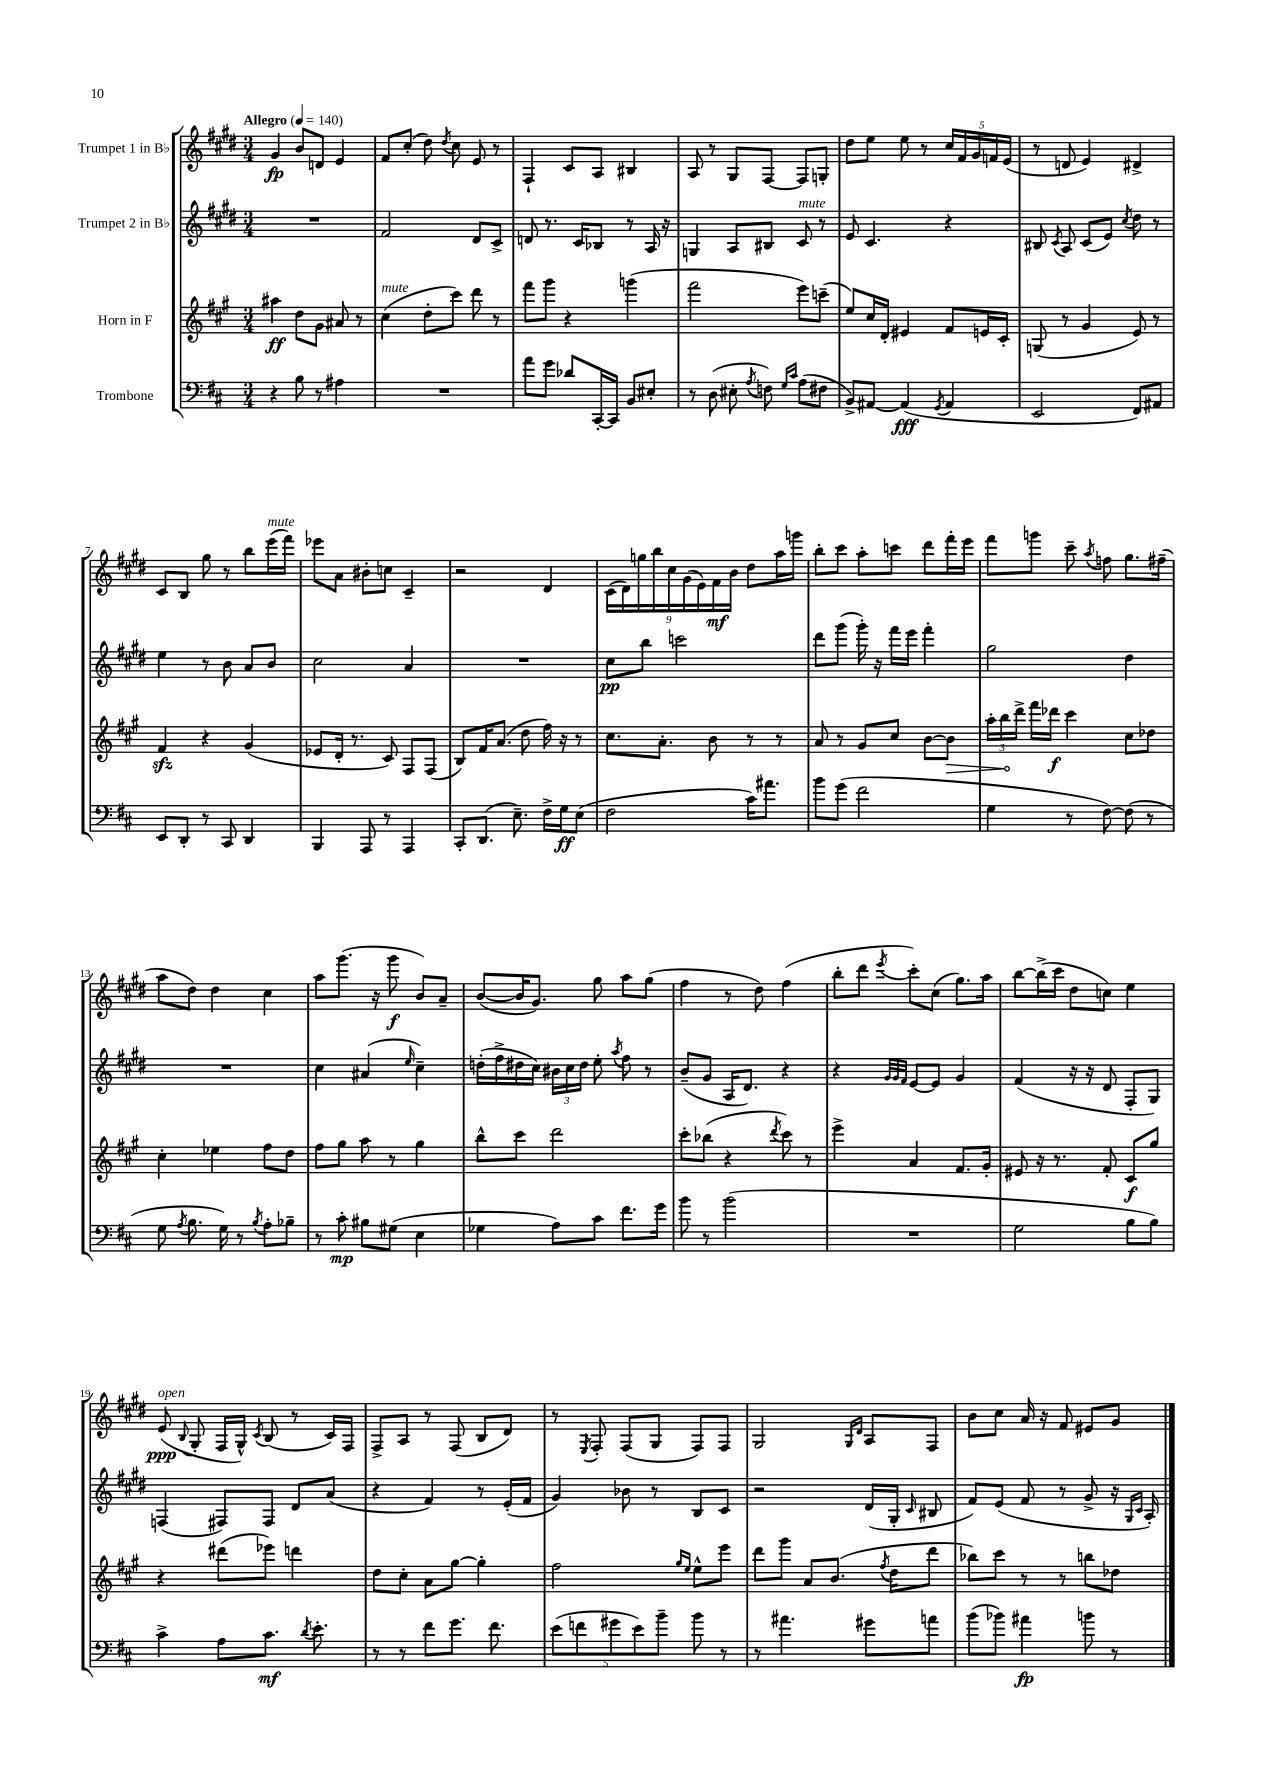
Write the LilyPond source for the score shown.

<<
\new StaffGroup <<
\new Staff = "s0" \with { instrumentName = "Trumpet 1 in Bb" } {
    \clef treble \key e \major \numericTimeSignature \time 3/4 \tempo "Allegro" 4 = 140
    \autoBeamOff gis'4\fp b'8[ d'8] e'4 |
    fis'8[ cis''8]-.( dis''8) \acciaccatura { dis''8 } cis''8 e'8 r8 |
    fis4-! cis'8[ a8] bis4 |
    a8 r8 gis8[ fis8]~ fis8[ g8]-. |
    dis''8[ e''8] e''8 r8 \tuplet 5/4 { cis''16[ fis'16 gis'16 f'16 e'16]( } |
    r8 d'8 e'4) dis'4-> |
    cis'8[ b8] gis''8 r8 b''8[ e'''16^\markup { \italic "mute" }( fis'''16]) |
    ees'''8[ a'8] bis'8[-. c''8] cis'4-- |
    r2 dis'4 |
    \tuplet 9/8 { cis'16[( dis'16) g''16 b''16 cis''16 gis'16( e'16) fis'16\mf b'16] } dis''8[ a''16 g'''16] |
    b''8[-. cis'''8] a''8[-. c'''8] dis'''8[ fis'''16-. e'''16] |
    fis'''8[ g'''8] cis'''8-- \acciaccatura { a''8 } f''8 gis''8.[ fis''16]--( |
    a''8[ dis''8]) dis''4 cis''4 |
    a''8[ gis'''8.]( r16 gis'''8\f b'8[) a'8]-- |
    b'8[~( b'16 gis'8.]) gis''8 a''8[ gis''8]( |
    fis''4 r8 dis''8) fis''4( |
    b''8[-. dis'''8] \acciaccatura { e'''8 } cis'''8[-.) cis''8]( gis''8.[) a''16] |
    b''8[~ b''16->( cis'''16] dis''8[ c''8]) e''4 |
    e'8\ppp^\markup { \italic "open" }( \appoggiatura { b8 } gis8-. fis16[ gis16]-^) \acciaccatura { cis'8 } b8( r8 cis'16[) fis16] |
    fis8[-> a8] r8 fis8( b8[ dis'8]) |
    r8 \acciaccatura { e8 } fis8-. fis8[( gis8] fis8[) fis8] |
    gis2 \grace { gis16[ dis'16] } a8[ fis8] |
    b'8[ cis''8] a'16 r16 fis'8 eis'8[ gis'8] \bar "|." |
}
\new Staff = "s1" \with { instrumentName = "Trumpet 2 in Bb" } {
    \clef treble \key e \major \numericTimeSignature \time 3/4
    \autoBeamOff R2. |
    fis'2 dis'8[ cis'8]-> |
    d'8 r8. cis'16[ bes8] r8 a16 r16 |
    g4 a8[ bis8] cis'8^\markup { \italic "mute" } r8 |
    e'8 cis'4. r4 |
    bis8 \acciaccatura { cis'8 } a8 cis'8[( e'8]) \acciaccatura { cis''8 } dis''8 r8 |
    e''4 r8 b'8 a'8[ b'8] |
    cis''2 a'4 |
    R2. |
    cis''8[\pp b''8] c'''2 |
    dis'''8[ gis'''8]( gis'''16-.) r16 fis'''16[ e'''16] fis'''4-. |
    gis''2 dis''4 |
    R2. |
    cis''4 ais'4( \grace { e''16 } cis''4--) |
    d''16[-.( fis''16-> dis''16 cis''16]) \tuplet 3/2 { bis'16[ cis''16 dis''16] } e''8-. \acciaccatura { a''8 } fis''8 r8 |
    b'8[--( gis'8] a16[ dis'8.]) r4 |
    r4 \grace { gis'32[ gis'32 fis'32] } e'8[~ e'8] gis'4 |
    fis'4( r16 r16 dis'8 fis8[-. gis8]) |
    f4( fis8[) fis8] dis'8[ a'8]( |
    r4 fis'4) r8 e'16[-.( fis'16] |
    gis'4) bes'8 r8 b8[ cis'8] |
    r2 dis'16[( gis16]-. \grace { cis'16 } bis8 |
    fis'8[) e'8]( fis'8 r8 gis'8-> r16 \grace { gis16[ cis'16] } a16-.) \bar "|." |
}
\new Staff = "s2" \with { instrumentName = "Horn in F" } {
    \clef treble \key a \major \numericTimeSignature \time 3/4
    \autoBeamOff ais''4\ff d''8[ gis'8] ais'8 r8 |
    cis''4^\markup { \italic "mute" }( d''8[-. cis'''8]) d'''8 r8 |
    fis'''8[ gis'''8] r4 g'''4( |
    fis'''2 e'''8[) c'''8]--( |
    e''8[) cis''16 d'16]-. eis'4 fis'8[ e'16 cis'16]-. |
    g8( r8 gis'4 e'8) r8 |
    fis'4\sfz r4 gis'4( |
    ees'8[ d'16]-. r8. cis'8) fis8[ fis8]( |
    b8[) fis'16 a'8.]( d''8 fis''16) r16 r8 |
    cis''8.[ a'8.]-. b'8 r8 r8 |
    a'8 r8 gis'8[ cis''8] b'8[~ \once \override Hairpin.circled-tip = ##t b'8]\> |
    \tuplet 3/2 { a''16[-. b''16\! d'''16]-> } fis'''16[ des'''16]\f cis'''4 cis''8[ des''8] |
    cis''4-. ees''4 fis''8[ d''8] |
    fis''8[ gis''8] a''8 r8 gis''4 |
    b''8[-^ cis'''8] d'''2 |
    cis'''8[-. bes''8]( r4 \acciaccatura { d'''8 } cis'''8) r8 |
    e'''4-> a'4 fis'8.[ gis'16]-. |
    eis'8 r16 r8. fis'8-. cis'8[\f gis''8] |
    r4 dis'''8[( ees'''8]) d'''4 |
    d''8[ cis''8]-. a'8[ gis''8]~ gis''4-. |
    fis''2 \grace { gis''16[ e''16] } e''8[-^ e'''8] |
    d'''8[ gis'''8] a'8[ b'8.]( \acciaccatura { fis''8 } d''16[ d'''8] |
    bes''8[) cis'''8] r8 r8 b''8[ des''8] \bar "|." |
}
\new Staff = "s3" \with { instrumentName = "Trombone" } {
    \clef bass \key d \major \numericTimeSignature \time 3/4
    \autoBeamOff r4 b8 r8 ais4 |
    R2. |
    a'8[ g'8] des'8[ cis,16~-. cis,16] b,8[ eis8]-. |
    r8 d8( eis8-. \acciaccatura { a8 } f8) \grace { g16[ cis'16] } a8[( fis8] |
    b,8[->) ais,8]~ ais,4\fff( \acciaccatura { g,8 } ais,4 |
    e,2 fis,8[) ais,8] |
    e,8[ d,8]-. r8 cis,8 d,4 |
    b,,4 a,,8 r8 a,,4 |
    cis,8[-. d,8.]( e8.--) fis16[-> g16\ff e8]( |
    fis2 cis'16[) ais'8.] |
    b'8[ g'8]( fis'2 |
    g4 r8 fis8~) fis8( r8 |
    g8 \acciaccatura { a8 } b8. g16) r8 \acciaccatura { b8 } a8[-. bes8]-- |
    r8 cis'8-.\mp bis8[ gis8]( e4 |
    ges4 a8[) cis'8] fis'8.[ g'16] |
    b'8 r8 b'2( |
    R2. |
    g2 b8[ b8]) |
    cis'4-> a8[ cis'8.]\mf \acciaccatura { d'8 } e'8.-. |
    r8 r8 fis'8[ g'8.] fis'8. |
    \tuplet 5/4 { e'8[( f'8 gis'8 e'8) b'8]-- } b'8 r8 |
    r8 ais'4. gis'8[ a'8] |
    b'8[( bes'8]) ais'4\fp b'8 r8 \bar "|." |
}
>>
>>
